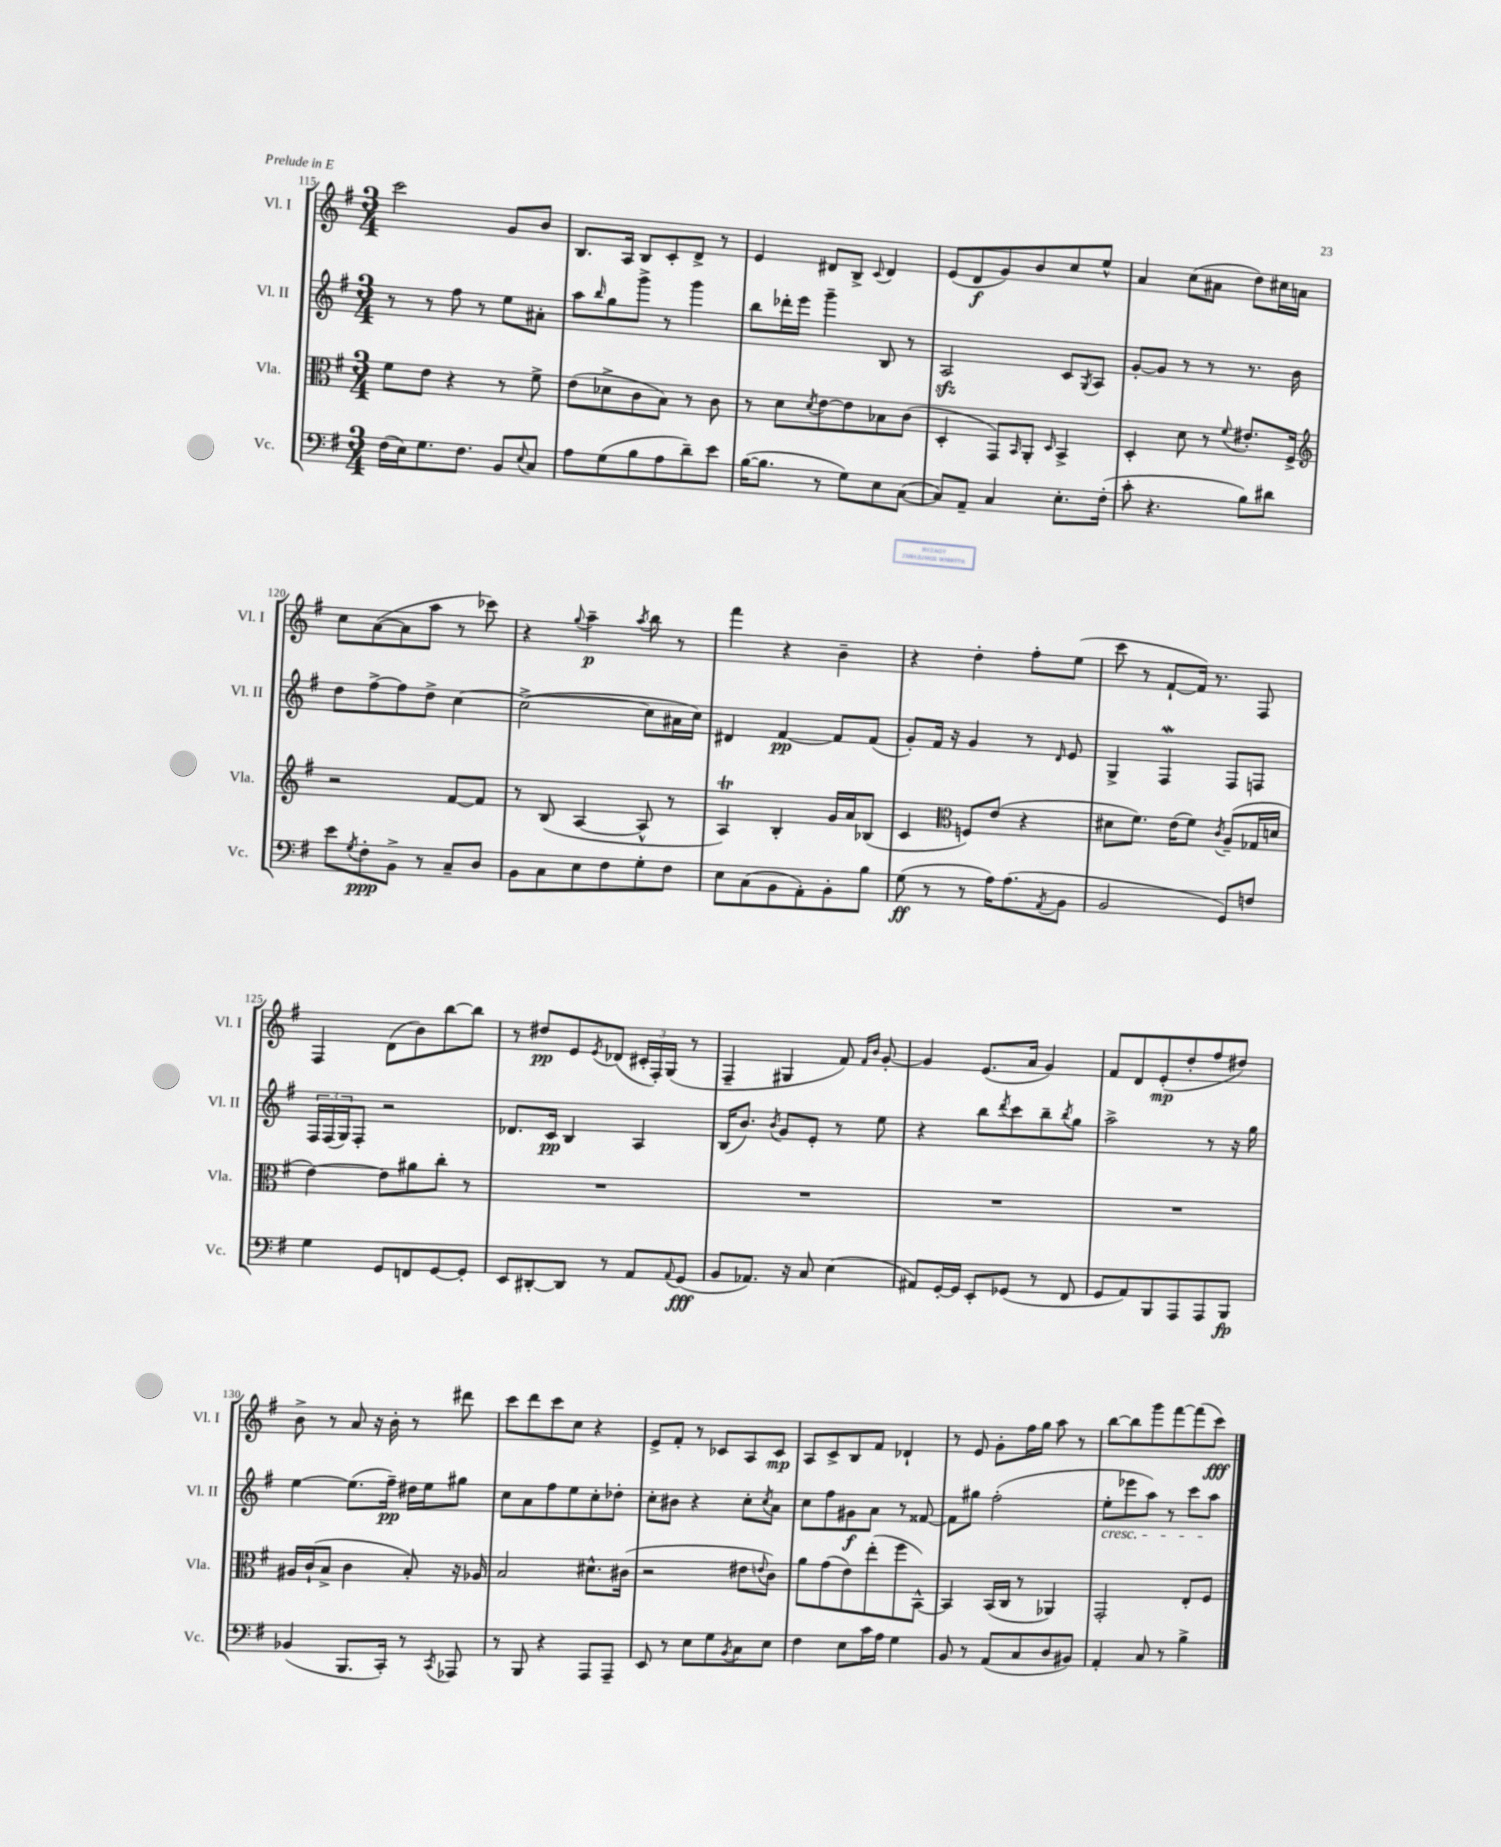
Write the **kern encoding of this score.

**kern	**kern	**kern	**kern
*staff4	*staff3	*staff2	*staff1
*clefF4	*clefC3	*clefG2	*clefG2
*k[f#]	*k[f#]	*k[f#]	*k[f#]
*M3/4	*M3/4	*M3/4	*M3/4
(16F#	8f#	8r	2ccc
16E)	.	.	.
8.G	8e	8r	.
.	4r	8ff#	.
8.F#	.	.	.
.	.	8r	.
8BB	8r	8ee	8g
8qqE	.	.	.
8C	8f#^	8a#'	8b
=	=	=	=
8A	(8e	8aa	8.B
.	.	16qqbb	.
(8G	8d-^	8gg	.
.	.	.	16A
8B	8c	8ggg^	8B
8A	8B)	8r	8c'
8d~)	8r	4ggg	8d^
8e	8c	.	8r
=	=	=	=
([16B	8r	8bb	4e
8.B]	.	.	.
.	8d	16ddd-'	.
.	.	16eee	.
.	8qd	.	.
8r	[8e	4ggg~	8d#
8G)	8e]	.	8B^
.	.	.	8qqc
8E	8B-	8B	4d#
([8C	(8c	8r	.
=	=	=	=
8C])	4D'	2A	(8e
8AA~	.	.	8d
4C	8GG)	.	8g)
.	16qqBB	.	.
.	8AA'	.	8b
.	16qqD	.	.
8.E'	4BB^	8c	8cc
.	.	8qG	.
.	.	8A	8ee^^
(16F#'	.	.	.
=	=	=	=
8c'	4D'	[8g'	4a
4.r	.	8g]	.
.	8d	8r	(8cc
.	8r	8r	8a#
.	8qqf#	.	.
8B)	8.e#'	8.r	8dd)
8d#	.	.	16cc#
.	16F#^	16b	16a
=	=	=	=
*	*clefG2	*	*
8e	2r	8dd	8cc
8qG	.	.	.
8F#'	.	[8ff#^	([8a
8BB^	.	8ff#]	8a]
8r	.	8dd^	8aa
8C~	[8f#	[4cc	8r
8D	8f#]	.	8ccc-)
=	=	=	=
8BB	8r	(2cc^_	4r
8C	(8B	.	.
.	.	.	8qqgg
8E	[4A	.	4aa~
8F#	.	.	.
.	.	.	8qaa
8G'	8A^^]	8cc]	8bb
8F#	8r	16a#	8r
.	.	16cc)	.
=	=	=	=
8E	4A)	4d#	4fff#
(8C	.	.	.
8BB	4B'	[4f#	4r
8AA')	.	.	.
8BB'	16g	8f#]	4b~
.	16a	.	.
8B	(8B-	(8f#	.
=	=	=	=
(8G	4c	8g')	4r
8r	.	16f#	.
.	.	16r	.
*	*clefC3	*	*
8r	8F)	4g	4dd'
16A)	(8e	.	.
(8.A	.	.	.
.	4r	8r	8ff#'
8qAA	.	16qqd	.
8BB	.	8e	(8ee
=	=	=	=
2BB	8d#	4G^	8ccc
.	8.f#)	.	8r
.	.	4F#	[8f#`
.	(16e	.	.
.	8f#)	.	16f#])
.	.	.	8.r
.	8qc	.	.
8GG)	(8A~	8F#	.
8F	16G-	8F	8F#
.	16d	.	.
=	=	=	=
4G	[4e)	24F#	4F#
.	.	(24F#	.
.	.	24G)	.
.	.	8F#'	.
8GG	8e]	2r	(8d
8FF	8a#	.	8b)
[8GG	8cc'	.	[8bb
8GG']	8r	.	8bb]
=	=	=	=
8EE	2.r	8.d-	8r
[8DD#'	.	.	8dd#
.	.	16c	.
8DD#]	.	4B	8e
.	.	.	8qe
8r	.	.	(8d-
8AA	.	4A	24c#'
.	.	.	24F#')
.	.	.	(24G
8qqAA	.	.	.
(8GG	.	.	8r
=	=	=	=
8BB	2.r	(16B	4F#~
.	.	8.b)	.
8.AA-)	.	.	.
.	.	8qb	.
.	.	8g	4G#
16r	.	.	.
8C	.	8e'	.
(4E	.	8r	8f#)
.	.	.	16qqf#
.	.	.	16qqb
.	.	8ee	[8g'
=	=	=	=
8AA#)	2.r	4r	4g]
[16GG'	.	.	.
16GG]	.	.	.
8EE'	.	8bb	(8.e
.	.	8qddd	.
(8GG-	.	8ccc	.
.	.	.	16a
8r	.	8bb~	4g)
.	.	8qbb	.
8FF#	.	8gg	.
=	=	=	=
8GG	2.r	2aa^	8f#
8AA)	.	.	8d
8BBB	.	.	(8e'
8AAA	.	.	8dd'
8AAA	.	8r	8ff#
8BBB	.	16r	8dd#)
.	.	16gg	.
=	=	=	=
(4BB-	16A#	[4ee	8b^
.	(16c`	.	.
.	8B^	.	8r
8.BBB	4c	(8.ee]	8a
.	.	.	16r
16CC')	.	16ff#~)	16b'
8r	8B')	16dd#	8r
.	.	16ee	.
8qCC	.	.	.
8AAA-	16r	8gg#	8ddd#
.	16A-	.	.
=	=	=	=
8r	2B	8cc	8ccc
8BBB	.	8a	8ddd
4r	.	8ff#	8ccc
.	.	8ee	8cc
8AAA	8.d#^^	8cc'	4r
8AAA~	.	8dd-'	.
.	(16c#	.	.
=	=	=	=
8EE	2r	8cc'	8e^
8r	.	8b#	8f#'
8E	.	4r	8r
8G	.	.	8c-
8qBB	.	.	.
8C	8e#	8cc'	8A
.	8qqe	8qcc	.
8E	8c)	8a	8c-
=	=	=	=
4F#	8a	8cc	8A
.	(8g	8ff#	8c^
8E	8e)	8g#	8B
16c	(8ee'	8a	8f#
16A	.	.	.
4G	8ff#	8r	4d-`
.	[8BB^^)	[8f##	.
=	=	=	=
8BB	4BB]	8f##]	8r
8r	.	8gg#	8e
(8AA	(16BB	(2ff#'	8g'
.	16C	.	.
8C	8r	.	16ff#
.	.	.	16gg
8D	4AA-)	.	8aa
8BB#)	.	.	8r
=	=	=	=
4AA'	2GG'	8ee'	[8bb
.	.	8eee-	8bb]
8C	.	8aa)	8ggg
8r	.	8r	[8fff#
4B^	8E'	8ccc	(8fff#]
.	8F#	8aa	8ccc)
==	==	==	==
*-	*-	*-	*-
